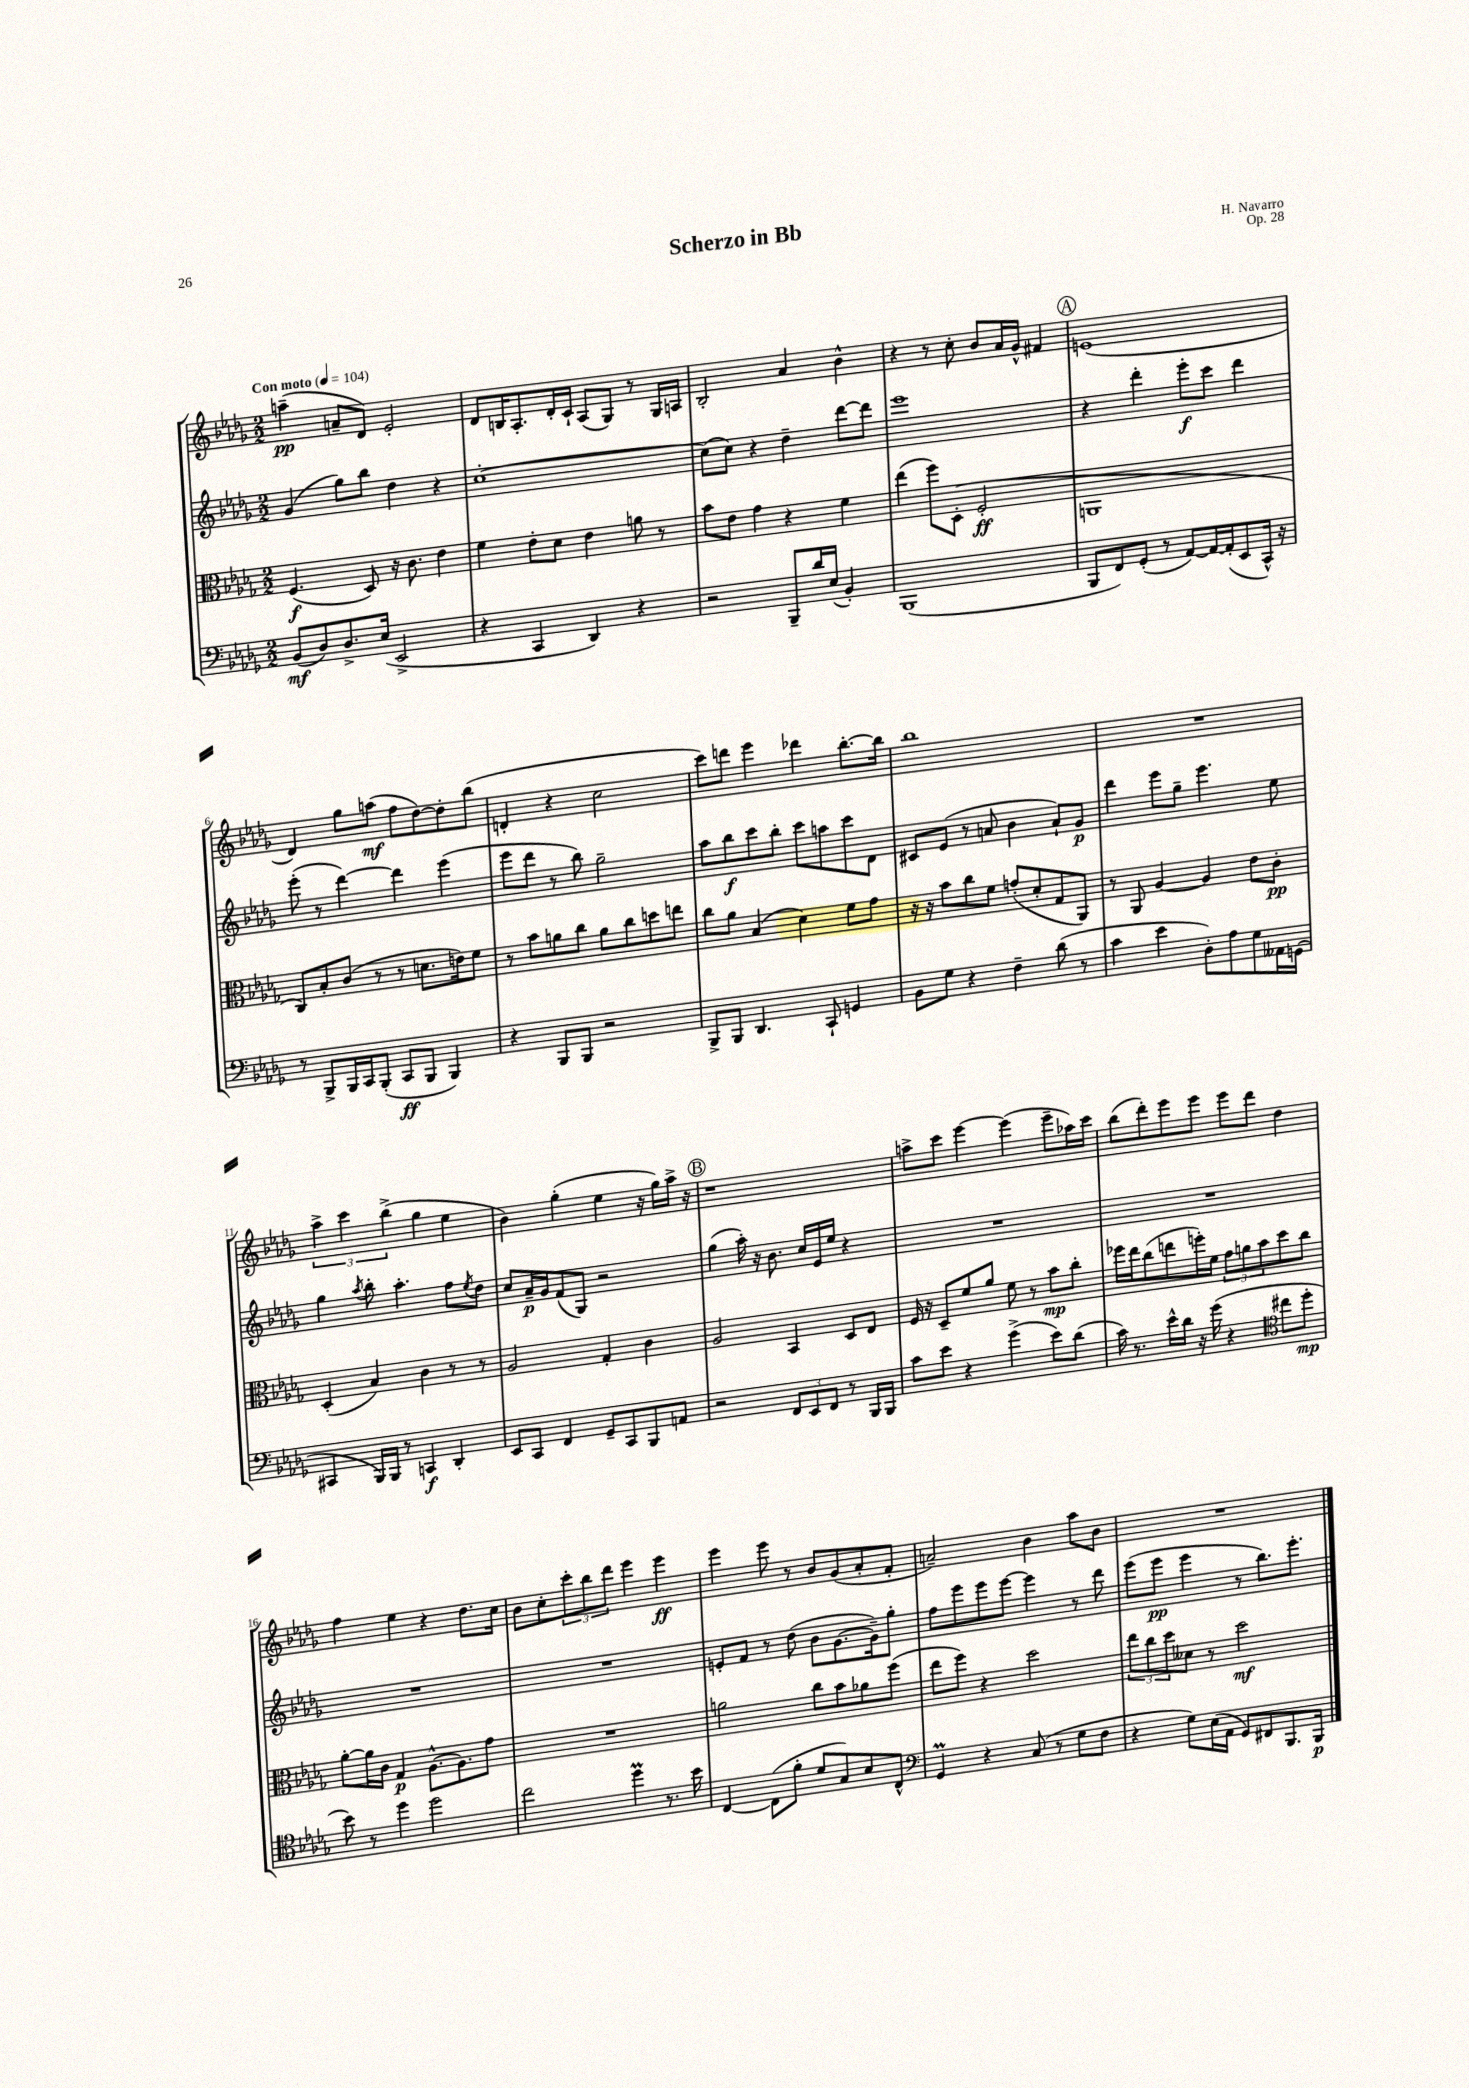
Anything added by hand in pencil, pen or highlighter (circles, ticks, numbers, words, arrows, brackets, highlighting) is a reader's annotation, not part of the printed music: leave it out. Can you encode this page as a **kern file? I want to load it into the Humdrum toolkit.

**kern	**dynam	**kern	**dynam	**kern	**dynam	**kern	**dynam
*part4	*part4	*part3	*part3	*part2	*part2	*part1	*part1
*staff4	*staff4	*staff3	*staff3	*staff2	*staff2	*staff1	*staff1
*clefF4	*	*clefC3	*	*clefG2	*	*clefG2	*
*k[b-e-a-d-g-]	*	*k[b-e-a-d-g-]	*	*k[b-e-a-d-g-]	*	*k[b-e-a-d-g-]	*
*M2/2	*	*M2/2	*	*M2/2	*	*M2/2	*
*MM104	*	*MM104	*	*MM104	*	*MM104	*
=1	=1	=1	=1	=1	=1	=1	=1
!	!	!	!	!	!	!LO:TX:a:B:t=Con moto	!
(8BB-/L	mf	(4.F/	f	(4g-/	.	(4aan~\	pp
8D-/)	.	.	.	.	.	.	.
8.D-^/	.	.	.	8gg-\L)	.	8an~/L	.
.	.	8D-/)	.	8bb-\J	.	8d-/J)	.
(16E-/Jk	.	.	.	.	.	.	.
2EE-^/	.	16r	.	4dd-\	.	2e-'/	.
.	.	8.c\	.	.	.	.	.
.	.	4e-\	.	4r	.	.	.
=2	=2	=2	=2	=2	=2	=2	=2
4r	.	4f\	.	[1cc'	.	8d-/L	.
.	.	.	.	.	.	16Bn/K	.
.	.	.	.	.	.	8.A-'/	.
4CC/	.	8e-'\L	.	.	.	.	.
.	.	8d-\J	.	.	.	16d-'/L	.
.	.	.	.	.	.	16c`/JJ	.
4DD-/)	.	4e-\	.	.	.	(8A-/L	.
.	.	.	.	.	.	8G-/J)	.
4r	.	8an\	.	.	.	8r	.
.	.	8r	.	.	.	16G-/LL	.
.	.	.	.	.	.	16An/JJ	.
=3	=3	=3	=3	=3	=3	=3	=3
2r	.	8b-\L	.	(8cc\L]	.	2B-'/	.
.	.	8e-\J	.	8cc\J)	.	.	.
.	.	4g-\	.	4r	.	.	.
8BBB-~/L	.	4r	.	4dd-~\	.	4a-/	.
16d-/L	.	.	.	.	.	.	.
(16E-/JJ	.	.	.	.	.	.	.
4BB-'/)	.	4f\	.	[8ddd-\L	.	4b-^^\	.
.	.	.	.	8ddd-\J]	.	.	.
=4	=4	=4	=4	=4	=4	=4	=4
(1BBB-	.	(4ee-\	.	1eee-	.	4r	.
.	.	8ff\L)	.	.	.	8r	.
.	.	(8D-'\J	.	.	.	8cc'\	.
.	.	2F'/	ff	.	.	8b-/L	.
.	.	.	.	.	.	16a-/L	.
.	.	.	.	.	.	16g-^^/JJ	.
.	.	.	.	.	.	4f#X/	.
!!LO:REH:place=s1:t=A
=5	=5	=5	=5	=5	=5	=5	=5
8BBB-/L	.	1AAn	.	4r	.	(1en	.
8FF/)	.	.	.	.	.	.	.
(8GG-'/J	.	.	.	4ddd-'\	.	.	.
8r	.	.	.	.	.	.	.
[8AA-/L)	.	.	.	8eee-'\L	f	.	.
16AA-/L_	.	.	.	8ccc\J	.	.	.
(16AA-'/J]	.	.	.	.	.	.	.
8EE-/	.	.	.	4ddd-\	.	.	.
16CC^^/Jk)	.	.	.	.	.	.	.
16r	.	.	.	.	.	.	.
!!LO:LB:g=z
=6	=6	=6	=6	=6	=6	=6	=6
8r	.	8C/L)	.	(8eee-'\	.	4d-/)	.
8BBB-^/L	.	8B-'/	.	8r	.	.	.
16BBB-/L	.	(8c/J	.	[4ddd-\)	.	8gg-\L	.
16CC/J	.	.	.	.	.	.	.
(8BBB-'/J	.	8r	.	.	.	(8aan\J	mf
8CC/L	ff	8r	.	4ddd-\]	.	8ff\L	.
8BBB-/J	.	8.dn\L	.	.	.	[8dd-\)	.
4BBB-/)	.	.	.	(4eee-\	.	8dd-'\]	.
.	.	16en\k)	.	.	.	.	.
.	.	8f\J	.	.	.	(8bb-\J	.
=7	=7	=7	=7	=7	=7	=7	=7
4r	.	8r	.	8eee-\L	.	4dn'/	.
.	.	8b-\L	.	8ddd-\J	.	.	.
8BBB-/L	.	8an\	.	8r	.	4r	.
8BBB-/J	.	8cc\J	.	8bb-\)	.	.	.
2r	.	8a\L	.	2gg-~\	.	2cc\	.
.	.	8cc\	.	.	.	.	.
.	.	8ddn\	.	.	.	.	.
.	.	8een\J	.	.	.	.	.
=8	=8	=8	=8	=8	=8	=8	=8
8BBB-^/L	.	8cc\L	.	8aa-\L	.	8ccc\L)	.
8BBB-/J	.	8a-\J	.	8bb-\	f	8dddn\J	.
4.DD-/	.	(4B-/	.	8ccc\	.	4eee-\	.
.	.	.	.	8bb-'\J	.	.	.
.	.	4d-\)	.	8ccc\L	.	4ddd-X\	.
8CC`/	.	.	.	8aan\	.	.	.
4GGn/	.	8f\L	.	8ccc\	.	[8.bb-'\L	.
.	.	8g-\J	.	8d-\J	.	.	.
.	.	.	.	.	.	16bb-\Jk]	.
=9	=9	=9	=9	=9	=9	=9	=9
8BB-\L	.	16r	.	8c#X/L	.	1bb-	.
.	.	16r	.	.	.	.	.
8G-\J	.	8b-\L	.	(8e-/J	.	.	.
4r	.	8cc\	.	8r	.	.	.
.	.	8f\J	.	8an/	.	.	.
4F~\	.	(8gn'/L	.	4b-\	.	.	.
.	.	8d-'/	.	.	.	.	.
(8d-\	.	8G-/	.	8a`/L)	.	.	.
8r	.	8AA-/J)	.	8g-/J	p	.	.
=10	=10	=10	=10	=10	=10	=10	=10
4c\	.	8r	.	4ddd-\	.	1r	.
.	.	8AA-/	.	.	.	.	.
4e-\	.	[4A-/	.	8eee-\L	.	.	.
.	.	.	.	8gg-~\J	.	.	.
8D-'\L)	.	4A-/]	.	4.eee-\	.	.	.
8A-\	.	.	.	.	.	.	.
8G-\	.	8e-\L	.	.	.	.	.
16AA--X\L	.	8c'\J	pp	8ee-\	.	.	.
(16GGn\JJ	.	.	.	.	.	.	.
!!LO:LB:g=z
=11	=11	=11	=11	=11	=11	=11	=11
4CC#X/	.	(4D-'/	.	4gg-\	.	6aa-^\	.
.	.	.	.	.	.	6ccc\	.
.	.	.	.	8qaa-/	.	.	.
16BBB-/LL)	.	4B-/)	.	8bb-'\	.	.	.
16BBB-/JJ	.	.	.	.	.	.	.
.	.	.	.	.	.	(6bb-^\	.
8r	.	.	.	4.aa-'\	.	.	.
4CCn/	f	4c\	.	.	.	4gg-\	.
4DD-'/	.	8r	.	8ff\L	.	4ee-\	.
.	.	.	.	8qee-/	.	.	.
.	.	8r	.	8dd-\J	.	.	.
=12	=12	=12	=12	=12	=12	=12	=12
8EE-/L	.	2A-/	.	8cc/L	.	4b-\)	.
8CC/J	.	.	.	16a-~/L	p	.	.
.	.	.	.	16g-/J	.	.	.
4FF/	.	.	.	(8f/	.	(4gg-'\	.
.	.	.	.	8G-/J)	.	.	.
8GG-~/L	.	4G-'/	.	2r	.	4ee-\	.
8CC/	.	.	.	.	.	.	.
8BBB-/	.	4c\	.	.	.	16r	.
.	.	.	.	.	.	16gg-\LL)	.
8AAn/J	.	.	.	.	.	16aa-^\JJ	.
.	.	.	.	.	.	16r	.
!!LO:REH:place=s1:t=B
=13	=13	=13	=13	=13	=13	=13	=13
2r	.	2A-/	.	(4gg-\	.	1r	.
.	.	.	.	16aa-'\)	.	.	.
.	.	.	.	16r	.	.	.
.	.	.	.	8.b-\	.	.	.
12FF/L	.	4BB-/	.	.	.	.	.
.	.	.	.	16cc/LL	.	.	.
12EE-/	.	.	.	.	.	.	.
.	.	.	.	16e-/	.	.	.
12FF/J	.	.	.	.	.	.	.
.	.	.	.	16ee-/JJ	.	.	.
8r	.	8D-/L	.	4r	.	.	.
16BBB-/LL	.	8E-/J	.	.	.	.	.
16BBB-/JJ	.	.	.	.	.	.	.
=14	=14	=14	=14	=14	=14	=14	=14
8c\L	.	16F/	.	1r	.	8aan^\L	.
.	.	16r	.	.	.	.	.
8e-\J	.	8D-~/L	.	.	.	8ccc\J	.
4r	.	8f/	.	.	.	[4eee-\	.
.	.	8a-/J	.	.	.	.	.
(4g-^\	.	8f\	.	.	.	(4eee-\]	.
.	.	8r	.	.	.	.	.
8e-\L)	.	8b-\L	mp	.	.	8eee-~\L	.
(8d-\J	.	8cc'\J	.	.	.	16aa-X\L)	.
.	.	.	.	.	.	16ccc\JJ	.
=15	=15	=15	=15	=15	=15	=15	=15
16c\)	.	16ff-X\LL	.	1r	.	(8bb-\L	.
8.r	.	16ee-\J	.	.	.	.	.
.	.	(8cc\	.	.	.	8ddd-'\)	.
16e-^^\LL	.	8een\	.	.	.	8eee-\	.
16d-\JJ	.	.	.	.	.	.	.
16r	.	16ffn'\L)	.	.	.	8eee-\J	.
(16g-\	.	16f\JJ	.	.	.	.	.
4r	.	12g-\L	.	.	.	8eee-\L	.
.	.	12an\	.	.	.	.	.
.	.	.	.	.	.	8ddd-\J	.
.	.	12b-\	.	.	.	.	.
*clefC4	*	*	*	*	*	*	*
8cc#X\L	.	8dd-\	.	.	.	4dd-\	.
8dd-'\J	mp	8cc\J	.	.	.	.	.
!!LO:LB:g=z
=16	=16	=16	=16	=16	=16	=16	=16
8b-\)	.	[8a-'\L	.	1r	.	4ff\	.
8r	.	16a-\L]	.	.	.	.	.
.	.	16c\JJ	.	.	.	.	.
4dd-\	.	4G-/	p	.	.	4ee-\	.
2dd-\	.	[8.A-^^\L	.	.	.	4r	.
.	.	8.A-\]	.	.	.	.	.
.	.	.	.	.	.	8.dd-\L	.
.	.	8g-\J	.	.	.	.	.
.	.	.	.	.	.	16cc\Jk	.
=17	=17	=17	=17	=17	=17	=17	=17
2cc\	.	1r	.	1r	.	8b-\L	.
.	.	.	.	.	.	8cc'\	.
.	.	.	.	.	.	12ccc'\	.
.	.	.	.	.	.	12bb-\	.
.	.	.	.	.	.	12ddd-\J	.
4dd-M\	.	.	.	.	.	4eee-\	.
8.r	.	.	.	.	.	4eee-\	ff
16b-\	.	.	.	.	.	.	.
=18	=18	=18	=18	=18	=18	=18	=18
[4C/	.	2an\	.	8en'/L	.	4eee-\	.
.	.	.	.	8f/J	.	.	.
(8C\L]	.	.	.	8r	.	8eee-\	.
8f'\J	.	.	.	(8dd-\	.	8r	.
8d-/L	.	8cc\L	.	8b-\L	.	8b-/L	.
8G-/)	.	8b-\	.	[8.g-\	.	(8g-/	.
8B-/	.	8a-X\	.	.	.	8a-'/	.
.	.	.	.	16g-~\k])	.	.	.
8C^^/J	.	(8ff\J	.	8gg-'\J	.	8f'/J	.
=19	=19	=19	=19	=19	=19	=19	=19
*clefF4	*	*	*	*	*	*	*
4GG-M/	.	8ee-\L	.	8ff\L	.	2an~/)	.
.	.	8ff\J)	.	8eee-\	.	.	.
4r	.	4r	.	8eee-\	.	.	.
.	.	.	.	[8eee-\J	.	.	.
(8C/	.	2dd-\	.	4eee-\]	.	4b-\	.
8r	.	.	.	.	.	.	.
8G-\L	.	.	.	8r	.	8aa-\L	.
8F\J	.	.	.	8ddd-\	.	8b-\J	.
=20	=20	=20	=20	=20	=20	=20	=20
4r	.	12ee-\L	.	(8eee-\L	.	1r	.
.	.	12cc\	.	.	.	.	.
.	.	.	.	8eee-\J	pp	.	.
.	.	12dd-\	.	.	.	.	.
8G-\L)	.	8d--X\J	.	4eee-\	.	.	.
(16E-\L	.	8r	.	.	.	.	.
16AA-\JJ	.	.	.	.	.	.	.
8GG-/L)	.	2dd-\	mf	8r	.	.	.
8FF#X/	.	.	.	8.bb-\L)	.	.	.
8.BBB-/	.	.	.	.	.	.	.
.	.	.	.	8.eee-'\J	.	.	.
16BBB-/Jk	p	.	.	.	.	.	.
==	==	==	==	==	==	==	==
*-	*-	*-	*-	*-	*-	*-	*-
